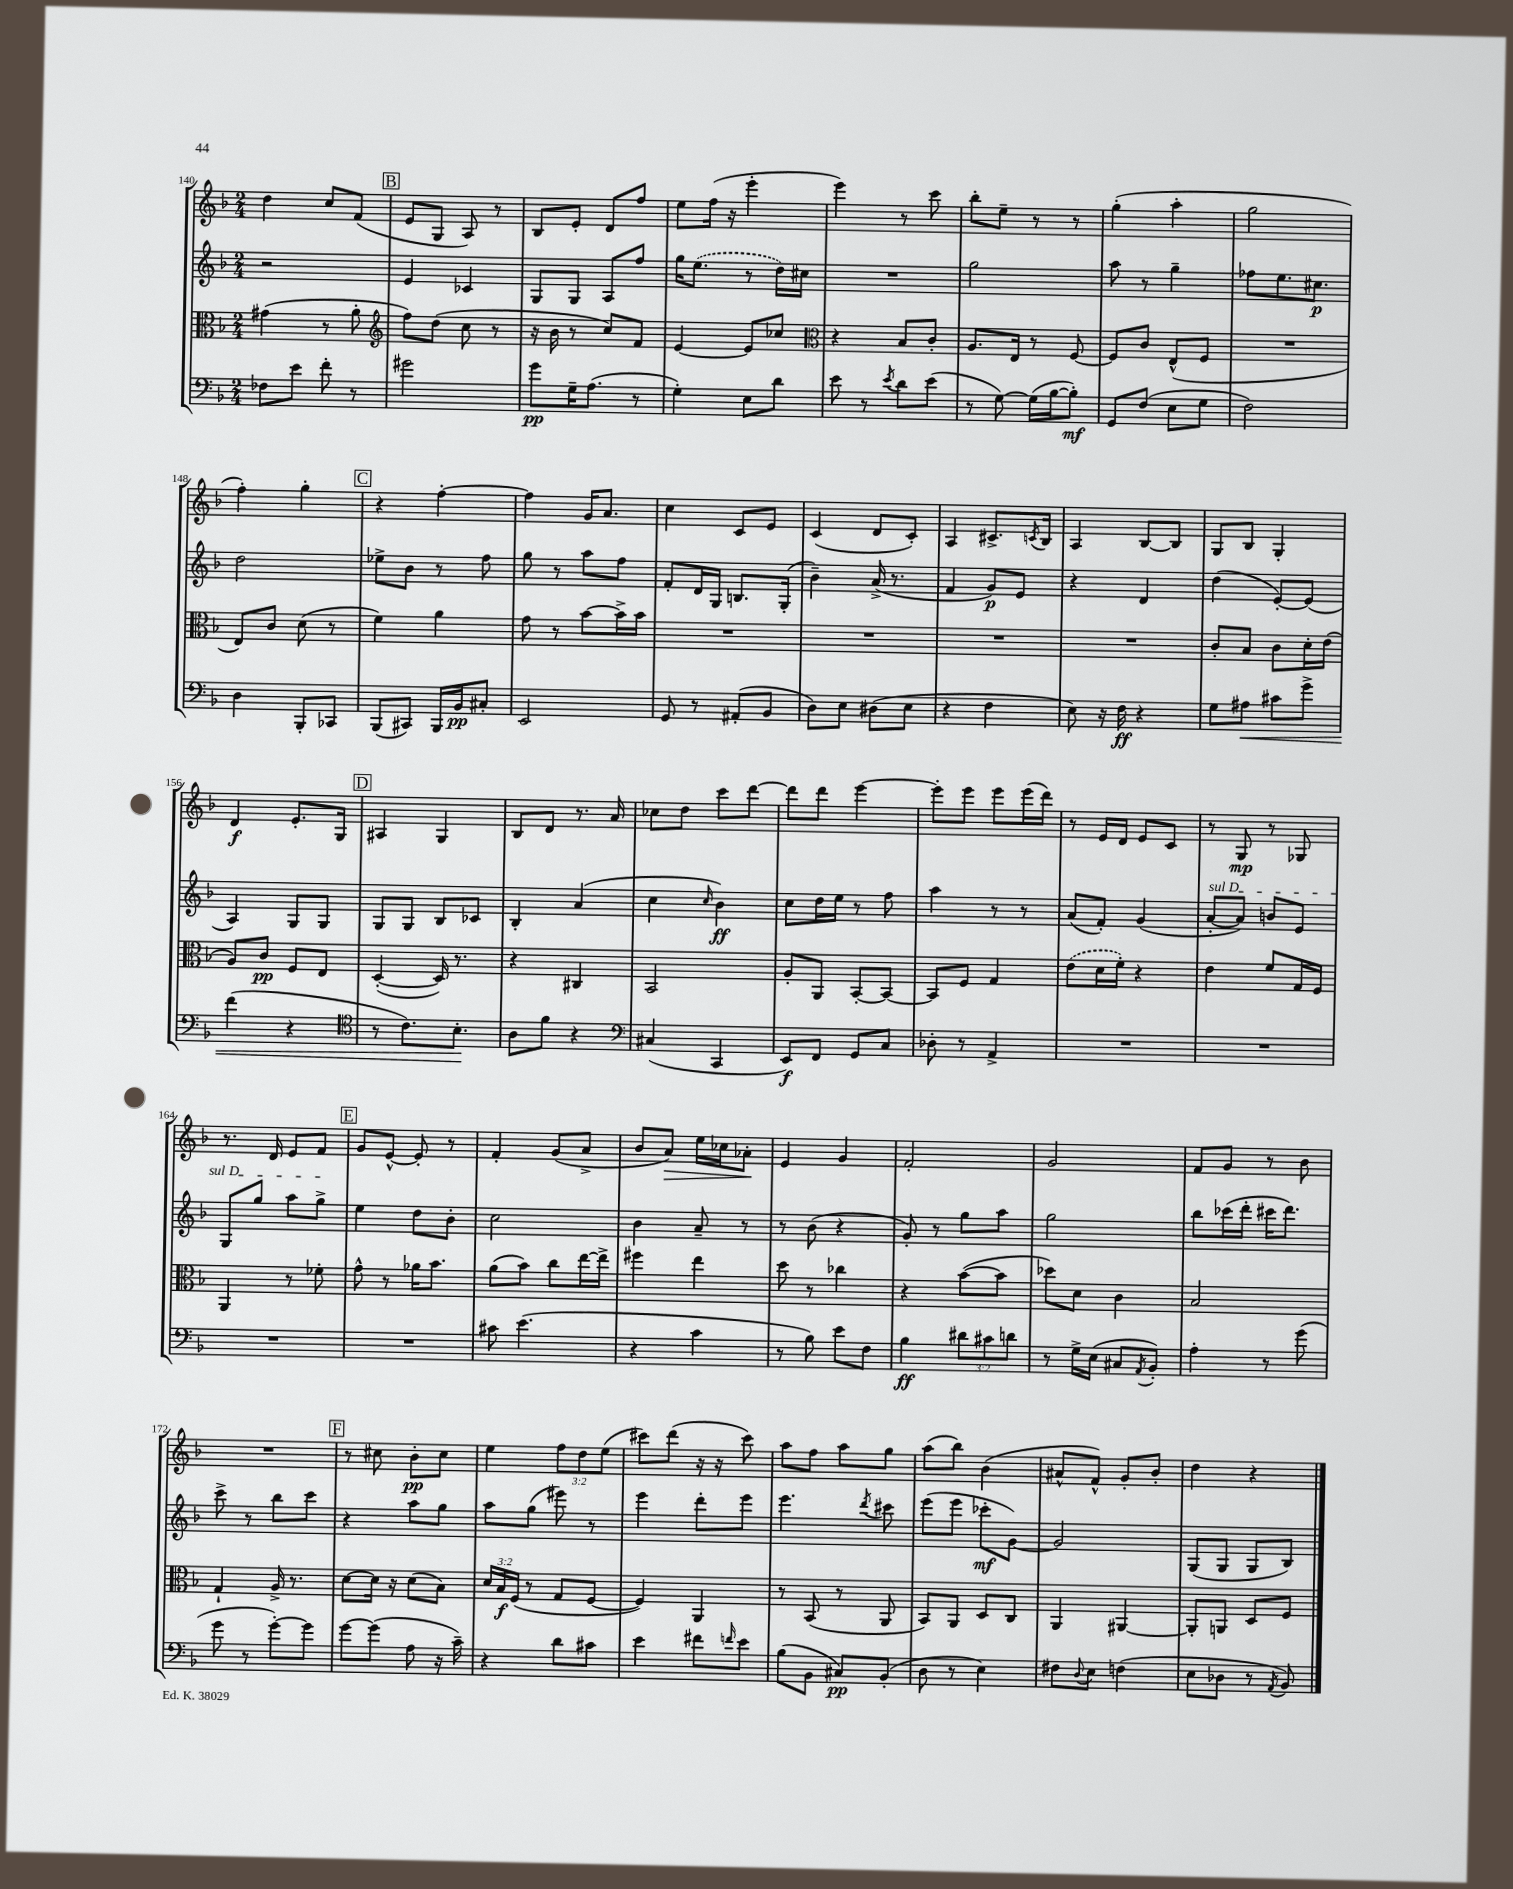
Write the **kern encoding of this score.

**kern	**kern	**kern	**kern
*staff4	*staff3	*staff2	*staff1
*clefF4	*clefC3	*clefG2	*clefG2
*k[b-]	*k[b-]	*k[b-]	*k[b-]
*M2/4	*M2/4	*M2/4	*M2/4
8F-	(4g#	2r	4dd
8e	.	.	.
8f'	8r	.	8cc
8r	8a'	.	(8f
=	=	=	=
*	*clefG2	*	*
2g#	8ff)	4e	8e
.	(8dd	.	8G
.	8cc	4c-	8A)
.	8r	.	8r
=	=	=	=
8g	16r	8G	8B-
.	16b-	.	.
16G~	8r	8G	8e'
(8.A	.	.	.
.	8cc)	8A	8d
8r	8f	8ff	8ff
=	=	=	=
4G')	[4e	16gg	8ee
.	.	(8.ee	.
.	.	.	(16ff
.	.	.	16r
8E	8e]	8r	4eee'
8d	8cc-	16dd)	.
.	.	16cc#	.
=	=	=	=
*	*clefC3	*	*
8e	4r	2r	4eee)
8r	.	.	.
8qe	.	.	.
8d	8B-	.	8r
(8e	8c'	.	8ccc
=	=	=	=
8r	8.A	2gg	8bb-'
[8G)	.	.	8ee~
.	16E	.	.
(16G]	8r	.	8r
[16B-	.	.	.
8B-'])	[8F	.	8r
=	=	=	=
8GG	8F]	8aa	(4gg'
(8F	8c	8r	.
8E	(8E^^	4gg~	4aa'
8G	8F	.	.
=	=	=	=
2F)	2r	8ff-	2gg
.	.	8.ee	.
.	.	8.cc#	.
=	=	=	=
4D	8E)	2dd	4ff')
.	8c	.	.
8BBB-'	(8d	.	4gg'
8CC-	8r	.	.
=	=	=	=
(8BBB-	4f)	8ee-^	4r
8CC#)	.	8b-	.
16BBB-	4a	8r	[4ff'
16BB-	.	.	.
8C#'	.	8ff	.
=	=	=	=
2EE	8g	8gg	4ff]
.	8r	8r	.
.	[8b-	8aa	16g
.	.	.	8.a
.	16b-^]	8ff	.
.	16b-	.	.
=	=	=	=
8GG	2r	8f'	4cc
8r	.	16d	.
.	.	16G	.
(8AA#'	.	8.B	8c
8BB-	.	.	8e
.	.	(16G'	.
=	=	=	=
8D)	2r	4b-~)	(4c
8E	.	.	.
(8D#	.	(16a^	8d
.	.	8.r	.
8E	.	.	8c')
=	=	=	=
4r	2r	4f	4A
4F	.	8g)	8.c#^
.	.	8e	.
.	.	.	8qc
.	.	.	16B-
=	=	=	=
8E)	2r	4r	4A
16r	.	.	.
16F	.	.	.
4r	.	4d	[8B-
.	.	.	8B-]
=	=	=	=
8G	8c'	(4dd	8G
8A#	8B-	.	8B-
8c#	8c	[8e')	4G'
8g^	16d'	(8e]	.
.	(16e	.	.
=	=	=	=
(4f	8A)	4A)	4d
.	8c	.	.
4r	8F	8G	8.e'
.	8E	8G	.
.	.	.	16G
=	=	=	=
*clefC4	*	*	*
8r	([4D'	8G	4A#
8.c)	.	8G	.
.	16D])	8B-	4G
8.B-'	8.r	.	.
.	.	8c-	.
=	=	=	=
8A	4r	4B-'	8B-
8f	.	.	8d
4r	4C#	(4a	8.r
.	.	.	16a
=	=	=	=
*clefF4	*	*	*
(4C#	2BB-	4cc	8cc-
.	.	.	8dd
.	.	16qqcc	.
4CC	.	4b-)	8ccc
.	.	.	[8ddd
=	=	=	=
8EE)	8A'	8cc	8ddd]
8FF	8AA	16dd	8ddd
.	.	16ee	.
8GG	[8BB-'	8r	[4eee
8C	8BB-_	8ff	.
=	=	=	=
8D-'	8BB-]	4aa	8eee']
8r	8F	.	8eee
4AA^	4G	8r	8eee
.	.	8r	(16eee
.	.	.	16ddd)
=	=	=	=
2r	(8e	(8a	8r
.	16d	8f')	16e
.	16f')	.	16d
.	4r	(4g	8e
.	.	.	8c
=	=	=	=
2r	4e	[8a'	8r
.	.	8a])	8G
.	8f	8b	8r
.	16G	8e	8G-
.	16F	.	.
=	=	=	=
2r	4AA	8G	8.r
.	.	8gg	.
.	.	.	16d
.	8r	8aa	8e
.	8f-'	8gg^	8f
=	=	=	=
2r	8g^^	4ee	8g
.	8r	.	[8e^^
.	16a-	8dd	8e']
.	8.b-	.	.
.	.	8b-'	8r
=	=	=	=
8c#	(8a	2cc	4f'
(4.e	8b-)	.	.
.	8cc	.	(8g
.	[16ee	.	8a^
.	16ee^]	.	.
=	=	=	=
4r	4ff#	4b-	8b-
.	.	.	8a)
4c	4ee	8a~	16ee
.	.	.	16cc-
.	.	8r	8a-'
=	=	=	=
8r	8dd	8r	4e
8B-)	8r	(8b-	.
8e	4cc-	4r	4g
8F	.	.	.
=	=	=	=
4B-	4r	8g')	2f'
.	.	8r	.
12d#	([8b-	8gg	.
12c#	.	.	.
.	8b-]	8aa	.
12d	.	.	.
=	=	=	=
8r	8dd-)	2gg	2g
16G^	8d	.	.
(16E	.	.	.
8C#	4c	.	.
8qAA	.	.	.
8BB-')	.	.	.
=	=	=	=
4A'	2B-	8bb-	8f
.	.	(16ccc-	8g
.	.	16ddd'	.
8r	.	16ccc#	8r
.	.	8.ddd)	.
(8g	.	.	8b-
=	=	=	=
8g	4G`	8ccc^	2r
8r	.	8r	.
[8g')	16A^	8bb-	.
.	8.r	.	.
8g]	.	8ccc	.
=	=	=	=
[8g	[8d	4r	8r
(8g]	16d]	.	8cc#
.	16r	.	.
8A	(8d	8aa	8b-'
16r	8B-)	8gg	8cc#
16c~)	.	.	.
=	=	=	=
4r	24d	8aa	4ee
.	24B-	.	.
.	(24F	.	.
.	8r	(8gg	.
8d	8G	8eee#)	12ff
.	.	.	12dd
8c#	[8F	8r	.
.	.	.	(12ee
=	=	=	=
4e	4F])	4eee	8ccc#)
.	.	.	(8ddd
8f#	4AA	8ddd'	16r
.	.	.	16r
16qqf	.	.	.
8e	.	8eee	8ccc#)
=	=	=	=
(8B-	8r	4.eee	8aa
8BB-	(8BB-	.	8ff
8C#)	8r	.	8aa
.	.	8qddd	.
(8BB-'	8AA	8ccc#	8gg
=	=	=	=
8D	8BB-)	(8eee	(8aa
8r	8AA	8eee	8bb-)
4E)	8D	8ccc-'	(4b-
.	8C	[8g)	.
=	=	=	=
8F#	4AA	2g]	8a#^^
8qqD	.	.	.
8E	.	.	8f^^)
(4F	[4AA#	.	8g'
.	.	.	8b-'
=	=	=	=
8E	8AA#']	(8G	4dd
8D-	8AA	8G	.
8r	8D	8G	4r
8qAA	.	.	.
8BB-)	8F	8B-)	.
==	==	==	==
*-	*-	*-	*-
